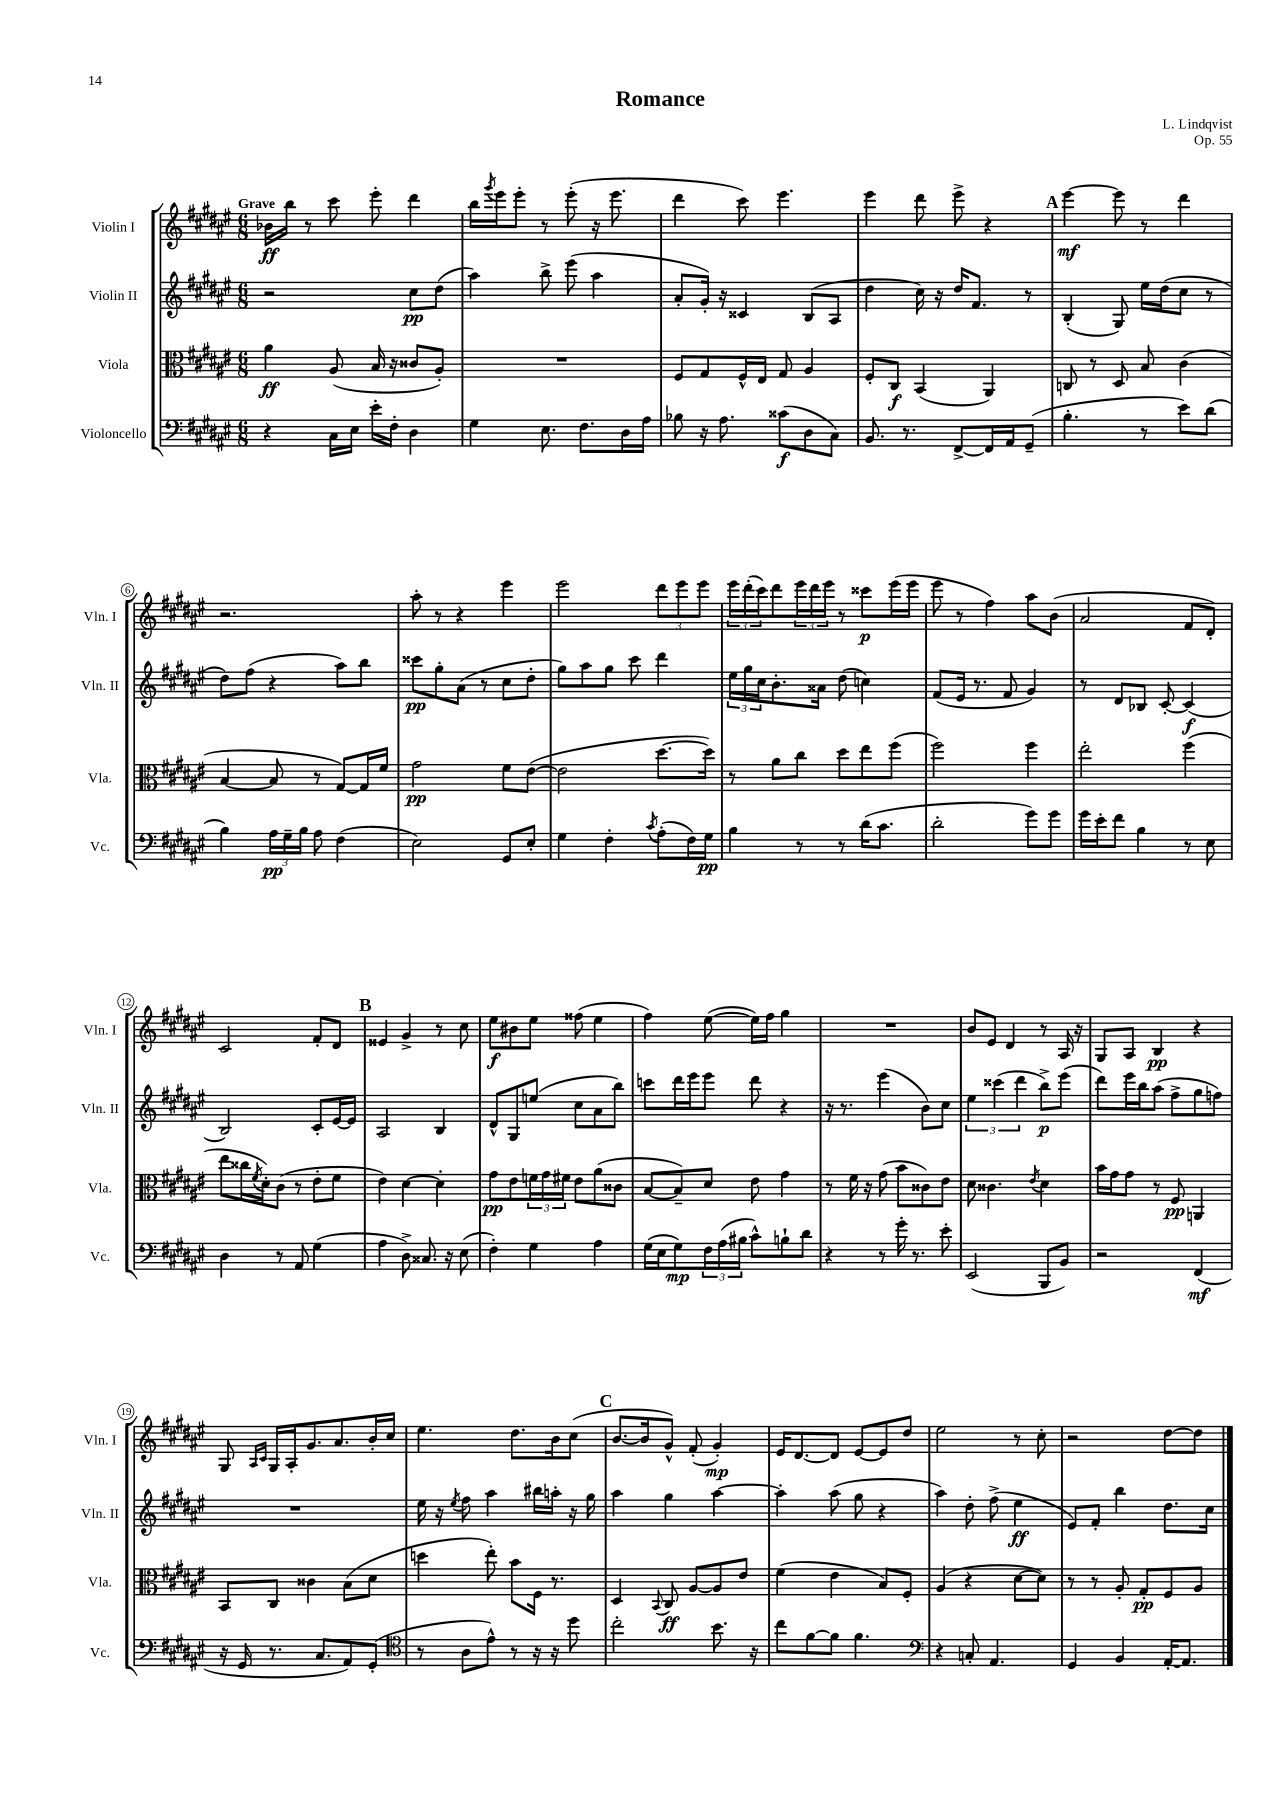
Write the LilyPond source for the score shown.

\header { title = "Romance" composer = "L. Lindqvist" opus = "Op. 55" }
<<
\new StaffGroup <<
\new Staff = "s0" \with { instrumentName = "Violin I" shortInstrumentName = "Vln. I" } {
    \clef treble \key fis \major \numericTimeSignature \time 6/8 \tempo "Grave"
    bes'16\ff b''16 r8 cis'''8 eis'''8-. dis'''4 |
    b''16 \acciaccatura { gis'''8 } eis'''16 eis'''8-. r8 eis'''8-.( r16 eis'''8. |
    dis'''4 cis'''8) eis'''4. |
    eis'''4 dis'''8 eis'''8-> r4 |
    \mark \markup { \bold "A" } eis'''4~\mf eis'''8 r8 dis'''4 |
    r2. |
    ais''8-. r8 r4 eis'''4 |
    eis'''2 \tuplet 3/2 { dis'''8 eis'''8 eis'''8 } |
    \tuplet 3/2 { eis'''16 dis'''16-.( cis'''16) } dis'''8 \tuplet 3/2 { eis'''16 dis'''16 eis'''16 } r8 cisis'''8\p eis'''16( eis'''16 |
    eis'''8 r8 fis''4) ais''8 b'8( |
    ais'2 fis'8 dis'8-.) |
    cis'2 fis'8-. dis'8 |
    \mark \markup { \bold "B" } eisis'4 gis'4-> r8 cis''8 |
    eis''8\f bis'8 eis''8 fisis''8( eis''4 |
    fis''4) eis''8~( eis''16) fis''16 gis''4 |
    R2. |
    b'8 eis'8 dis'4 r8 ais16 r16 |
    gis8 ais8 b4\pp r4 |
    gis8 \grace { ais16 cis'16 } gis16 ais16-. gis'8. ais'8. b'16-. cis''16 |
    eis''4. dis''8. b'16 cis''8( |
    \mark \markup { \bold "C" } b'8.~ b'16 gis'8-^) fis'8-.( gis'4-.\mp) |
    eis'16 dis'8.~ dis'8 eis'8~ eis'8 dis''8 |
    eis''2 r8 cis''8-. |
    r2 dis''8~ dis''8 \bar "|." |
}
\new Staff = "s1" \with { instrumentName = "Violin II" shortInstrumentName = "Vln. II" } {
    \clef treble \key fis \major \numericTimeSignature \time 6/8
    r2 cis''8\pp dis''8( |
    ais''4) b''8-> eis'''8( ais''4 |
    ais'8-. gis'16-.) r16 cisis'4 b8( ais8 |
    dis''4 cis''16) r16 dis''16 fis'8. r8 |
    \mark \markup { \bold "A" } b4-.( gis8) eis''16 dis''16( cis''8 r8 |
    dis''8) fis''8( r4 ais''8) b''8 |
    cisis'''8\pp gis''8-. ais'8( r8 cis''8 dis''8-. |
    gis''8) ais''8 gis''8 cis'''8 dis'''4 |
    \tuplet 3/2 { eis''16 gis''16 cis''16 } b'8.-. aisis'16 dis''8( c''4) |
    fis'8( eis'16 r8. fis'8 gis'4) |
    r8 dis'8 bes8 cis'8~-. cis'4\f( |
    b2) cis'8-. eis'16~ eis'16 |
    \mark \markup { \bold "B" } ais2 b4 |
    dis'8-^ gis8 e''8( cis''8 ais'8 b''8) |
    c'''8 dis'''16 eis'''16 eis'''8 dis'''8 r4 |
    r16 r8. eis'''4( b'8) cis''8 |
    \tuplet 3/2 { eis''4 cisis'''4( dis'''4 } b''8->\p) eis'''8( |
    dis'''8) eis'''16 b''16 ais''8( fis''8-> gis''8 f''8) |
    R2. |
    eis''16 r16 \acciaccatura { eis''8 } fis''8 ais''4 bis''16 a''16-. r16 gis''16 |
    \mark \markup { \bold "C" } ais''4 gis''4 ais''4~ |
    ais''4-. ais''8( gis''8 r4 |
    ais''4) dis''8-. fis''8->( eis''4\ff |
    eis'8) fis'8-. b''4 dis''8. cis''16 \bar "|." |
}
\new Staff = "s2" \with { instrumentName = "Viola" shortInstrumentName = "Vla." } {
    \clef alto \key fis \major \numericTimeSignature \time 6/8
    ais'4\ff ais8( b16 r16 cisis'8 ais8-.) |
    R2. |
    fis8 gis8 fis16-^ eis16 gis8 ais4 |
    fis8-. cis8\f b,4( ais,4) |
    \mark \markup { \bold "A" } c8 r8 dis8 b8 cis'4( |
    b4~ b8 r8 gis8~) gis16 fis'16 |
    gis'2\pp fis'8 eis'8~( |
    eis'2 dis''8.~ dis''16) |
    r8 ais'8 cis''8 dis''8 eis''8 fis''8( |
    fis''2) fis''4 |
    eis''2-. fis''4( |
    eis''8 cisis''16 \acciaccatura { fis'8 } dis'16-.) cis'8( r8 eis'8-. fis'8 |
    \mark \markup { \bold "B" } eis'4) dis'4~ dis'4-. |
    gis'8\pp eis'8 \tuplet 3/2 { f'16 gis'16 fis'16 } eis'8 ais'8( cisis'8 |
    b8~ b8--) dis'8 eis'8 gis'4 |
    r8 fis'16 r16 gis'8( b'8 cisis'8) eis'8 |
    dis'8 cisis'4. \acciaccatura { eis'8 } dis'4 |
    b'16 gis'16 gis'8 r8 fis8\pp a,4 |
    b,8 cis8 cisis'4 b8( dis'8 |
    d''4 eis''8-.) b'8 fis16 r8. |
    \mark \markup { \bold "C" } dis4 \appoggiatura { b,8 } cis8\ff ais8~ ais8 eis'8 |
    fis'4( eis'4 b8) fis8-. |
    ais4( r4 dis'8~ dis'8) |
    r8 r8 ais8-. gis8-.\pp fis8 ais8 \bar "|." |
}
\new Staff = "s3" \with { instrumentName = "Violoncello" shortInstrumentName = "Vc." } {
    \clef bass \key fis \major \numericTimeSignature \time 6/8
    r4 cis16 eis16 eis'16-. fis16-. dis4 |
    gis4 eis8. fis8. dis16 ais16 |
    bes8 r16 ais8. cisis'8\f( dis8 cis8) |
    b,8. r8. fis,8~-> fis,16 ais,16 gis,8--( |
    \mark \markup { \bold "A" } b4.-. r8 eis'8) dis'8( |
    b4) \tuplet 3/2 { ais16\pp gis16-- b16 } ais8 fis4( |
    eis2) gis,8 eis8-. |
    gis4 fis4-. \acciaccatura { cis'8 } ais8-.( fis16) gis16\pp |
    b4 r8 r8 dis'16( cis'8. |
    dis'2-. gis'8) gis'8 |
    gis'16 eis'16-. fis'8 b4 r8 eis8 |
    dis4 r8 ais,8 gis4( |
    \mark \markup { \bold "B" } ais4 dis8->) cisis8. r16 eis8( |
    fis4-.) gis4 ais4 |
    gis16( eis16 gis8\mp) \tuplet 3/2 { fis16 ais16( bis16 } cis'8-^) b8-! dis'8 |
    r4 r8 gis'16-. r8. eis'8-. |
    eis,2( b,,8 b,8) |
    r2 fis,4\mf( |
    r16 gis,16 r8. cis8. ais,8) gis,8-.( |
    \clef tenor r8 ais8 eis'8-^) r8 r16 r16 dis''8 |
    \mark \markup { \bold "C" } cis''2-. b'8. r16 |
    cis''8 fis'8~ fis'8 fis'4. |
    \clef bass r4 c8-. ais,4. |
    gis,4 b,4 ais,16~-. ais,8. \bar "|." |
}
>>
>>
\layout { \context { \Score \override BarNumber.stencil = #(make-stencil-circler 0.1 0.3 ly:text-interface::print) } }
